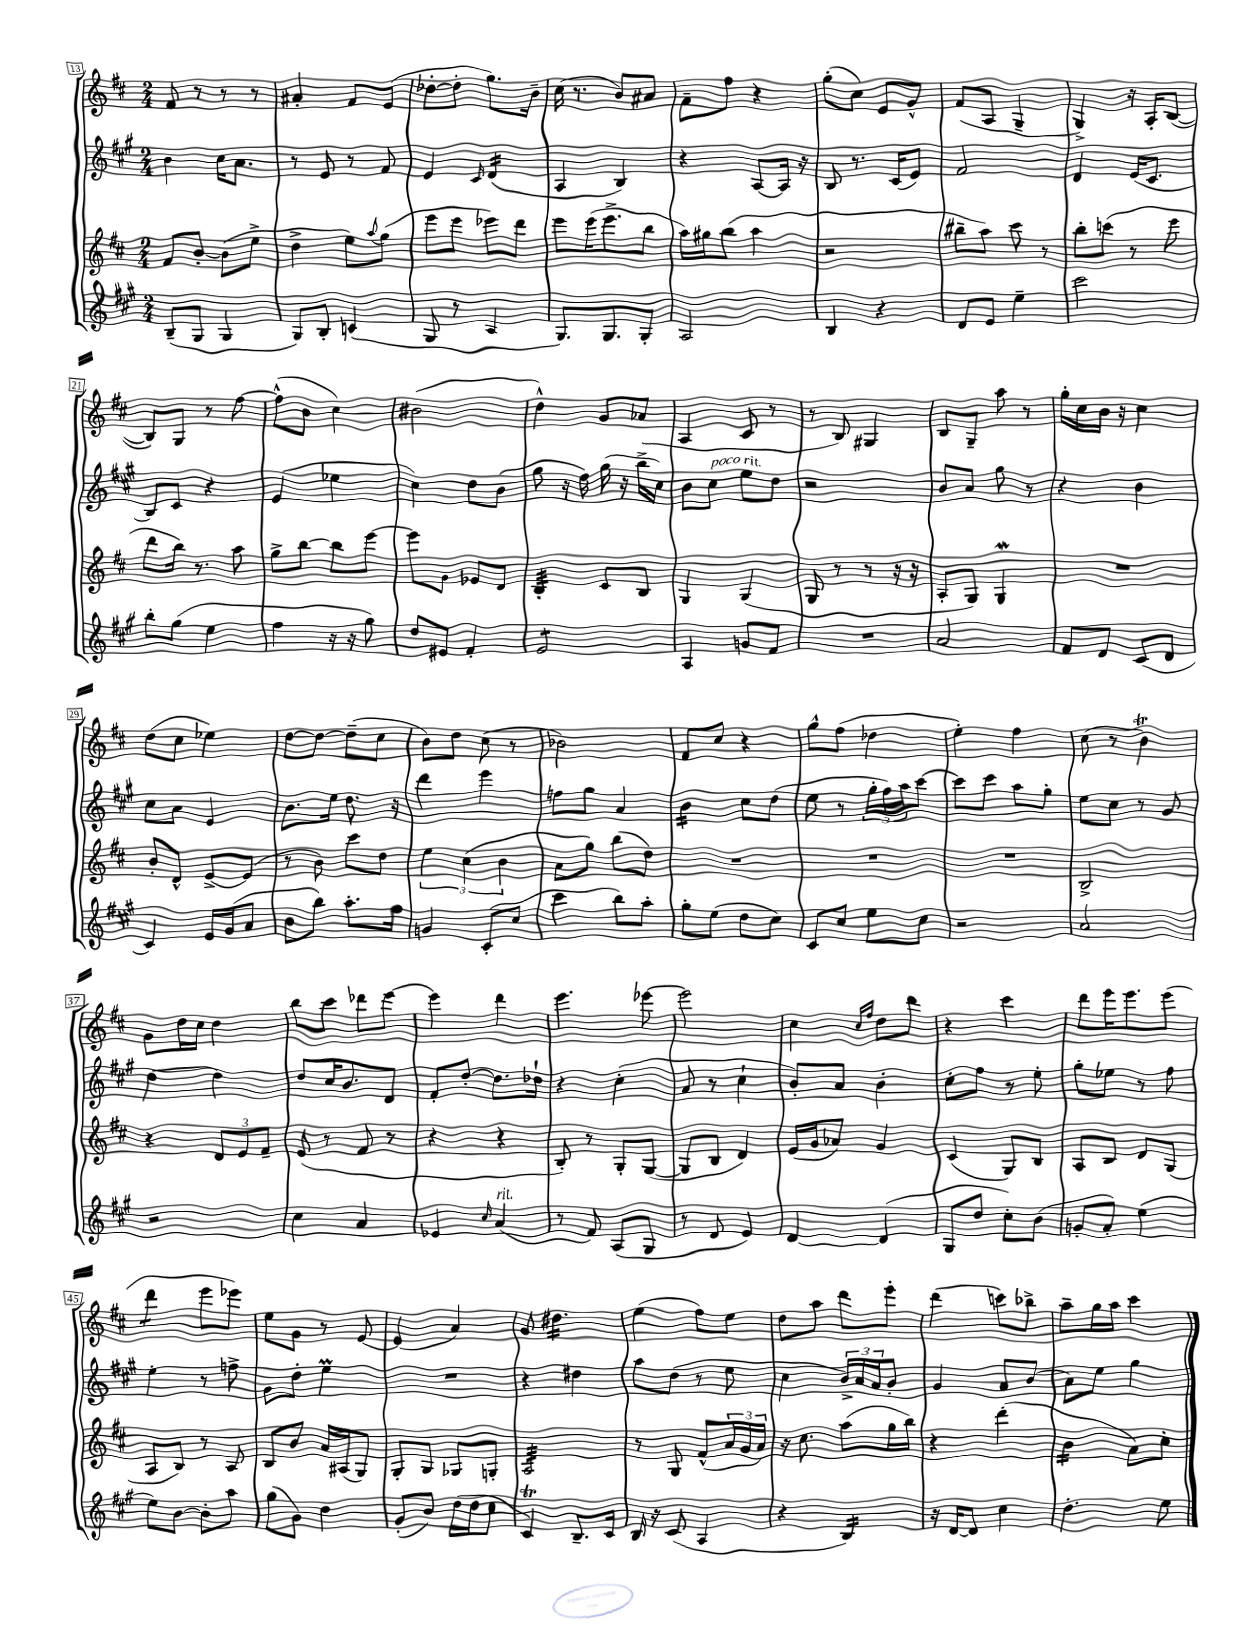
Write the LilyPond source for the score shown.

<<
\new StaffGroup <<
\new Staff = "s0" {
    \clef treble \key d \major \numericTimeSignature \time 2/4
    fis'8 r8 r8 r8 |
    ais'4-. fis'8 e'8( |
    des''8~-. des''8-. g''8.) b'16-- |
    cis''16( r8. b'8) ais'8 |
    fis'8-- fis''8 r4 |
    g''8-.( cis''8) e'8 g'8-^ |
    fis'8( a8 g4-- |
    g4->) r16 a16-. b8~( |
    b8) g8 r8 fis''8~ |
    fis''8-^( b'8 cis''4) |
    bis'2( |
    d''4-^) g'8 aes'8( |
    a4 cis'8 r8 |
    r8 b8) gis4 |
    b8 g8-- a''8 r8 |
    g''16-. cis''16 b'16 r16 cis''4 |
    d''8( cis''8 ees''4) |
    d''8~ d''8~ d''8--( cis''8 |
    b'8) d''8 cis''8( r8 |
    bes'2) |
    fis'8 cis''8 r4 |
    g''8-^ fis''8( des''4 |
    e''4-.) fis''4 |
    cis''8( r8 b'4\trill) |
    g'8 d''16 cis''16 d''4 |
    b''8 cis'''8 des'''8 e'''8~ |
    e'''4 d'''4 |
    e'''4. ees'''8~ |
    ees'''2 |
    cis''4 \grace { cis''16 fis''16 } d''8 d'''8 |
    r4 cis'''4 |
    d'''8 e'''16 e'''8. e'''8( |
    d'''4:8 e'''8 ees'''8) |
    e''8 g'8 r8 e'8~ |
    e'4( a'4) |
    g'8 dis''4.:16 |
    e''4( fis''8) e''8 |
    d''8 a''8 d'''8 e'''8-. |
    d'''4( c'''8) bes''8-> |
    a''8-- g''16 a''16 cis'''4 \bar "|." |
}
\new Staff = "s1" {
    \clef treble \key a \major \numericTimeSignature \time 2/4
    b'4 cis''16 a'8. |
    r8 e'8 r8 fis'8 |
    e'4 \grace { cis'16 } d'4:16( |
    a4 b4) |
    r4 a8~ a16 r16 |
    b8 r8. cis'16( e'8) |
    fis'2 |
    d'4 e'16( cis'8. |
    b8) cis'8 r4 |
    e'4( ees''4 |
    cis''4) d''8 b'8( |
    gis''8 r16 fis''16) gis''16( r16 b''16-> cis''16) |
    b'8 cis''8^\markup { \italic "poco rit." } e''8 d''8 |
    r2 |
    b'8 a'8 gis''8 r8 |
    r4 b'4 |
    cis''8 a'8 e'4 |
    b'8. e''16 d''8. r16 |
    d'''4 e'''4 |
    f''8 gis''8 a'4 |
    b'4:16 cis''8 d''8( |
    e''8 r8 \tuplet 3/2 { gis''16-. fis''16) a''16 } cis'''8~ |
    cis'''8 cis'''8 a''8 gis''8-. |
    e''8 cis''8 r8 gis'8 |
    d''4~ d''4 |
    d''8 cis''16 b'8. d'8 |
    fis'8-. d''8~-. d''8. des''16-! |
    r4 cis''4-.( |
    a'8 r8 cis''4-! |
    b'8-.) a'8 b'4-. |
    cis''8-. fis''8 r8 e''8-. |
    gis''8-. ees''8 r8 fis''8 |
    e''4-. r8 f''8-> |
    gis'8 d''8-. e''4\prall |
    R2 |
    r4 dis''4 |
    a''8 d''8( r8 e''8 |
    cis''4 \tuplet 3/2 { b'16->) a'16 a'16 } b'8-. |
    gis'4 a'8 b'8( |
    a'8) e''8 gis''4 \bar "|." |
}
\new Staff = "s2" {
    \clef treble \key d \major \numericTimeSignature \time 2/4
    fis'8 b'8~-. b'8( e''8-> |
    d''4-> e''8) \appoggiatura { a''8 } g''8( |
    e'''8 e'''8 ees'''8) d'''8 |
    e'''8 e'''16( e'''8.-> b''8 |
    a''16) gis''16 b''8( a''4 |
    r2 |
    bis''8-- a''8) cis'''8 r8 |
    b''8-. c'''8( r8 e'''8 |
    d'''8 b''16) r8. a''8 |
    g''8-> b''8~ b''8 e'''8~ |
    e'''8 g'8 ees'8 d'8 |
    b4:32-. cis'8 b8 |
    g4 g4( |
    g8 r8 r8 r16 r16 |
    a8-. g8) g4\mordent |
    R2 |
    b'8-. d'8-^ e'8~-> e'8( |
    r8 b'8) cis'''8 d''8 |
    \tuplet 3/2 { e''4 cis''4( b'4 } |
    a'8 g''8) b''8( d''8) |
    R2 |
    R2 |
    R2 |
    b2-> |
    r4 \tuplet 3/2 { d'8 e'8 fis'8-- } |
    e'8( r8 fis'8 r8 |
    r4 r4 |
    b8-.) r8 g8-. g8~( |
    g8 b8 d'4) |
    e'16( g'16 aes'8) g'4 |
    cis'4( g8) b8 |
    a8 b8 d'8 g8( |
    a8 b8) r8 a8 |
    b8 b'8 a'16 ais16( g8) |
    g8-. g8 ges8 g8-. |
    a2:32 |
    r8 g8 fis'8-^( \tuplet 3/2 { a'16 g'16 a'16) } |
    r16 cis''8. a''8( g''16 b''16) |
    r4 d'''4-.( |
    b'4:16 a'8) cis''8-. \bar "|." |
}
\new Staff = "s3" {
    \clef treble \key a \major \numericTimeSignature \time 2/4
    b8--( gis8 gis4 |
    gis8) b8-. c'4( |
    gis8 r8 a4 |
    gis8.) gis8. gis8-. |
    a2 |
    b4 r4 |
    d'8 e'8 e''4-- |
    cis'''2 |
    b''8-. gis''8( e''4 |
    fis''4 r16 r16 gis''8) |
    d''8 eis'8 fis'4-. |
    e'2:8 |
    a4 g'8 fis'8 |
    R2 |
    a'2 |
    fis'8 d'8 cis'8( d'8 |
    cis'4) e'16 gis'16( a'8 |
    b'8 b''8) a''8.-. fis''16 |
    g'4 cis'8-.( cis''8 |
    cis'''4 b''8) a''8-. |
    gis''8-. e''8( d''8 cis''8) |
    cis'8 cis''8 e''8 cis''8 |
    r2 |
    a'2 |
    r2 |
    cis''4 a'4 |
    ees'4 \grace { cis''16 } a'4^\markup { \italic "rit." }( |
    r8 fis'8) a8( gis8 |
    r8 d'8 e'4) |
    d'4~ d'4( |
    gis8 d''8 cis''8-.) b'8( |
    g'8-. a'8-.) e''4( |
    e''8) b'8~ b'8-. a''8 |
    gis''8( gis'8) d''4 |
    gis'8-.( b'8) d''16( d''16 cis''8 |
    cis'4\trill) b8.-- cis'16 |
    b16 r16 cis'8( a4 |
    r4 b4:16) |
    r16 d'16~ d'8 cis''4 |
    d''4.-. e''8 \bar "|." |
}
>>
>>
\layout { \context { \Score currentBarNumber = #13 \override BarNumber.stencil = #(make-stencil-boxer 0.1 0.3 ly:text-interface::print) } }
